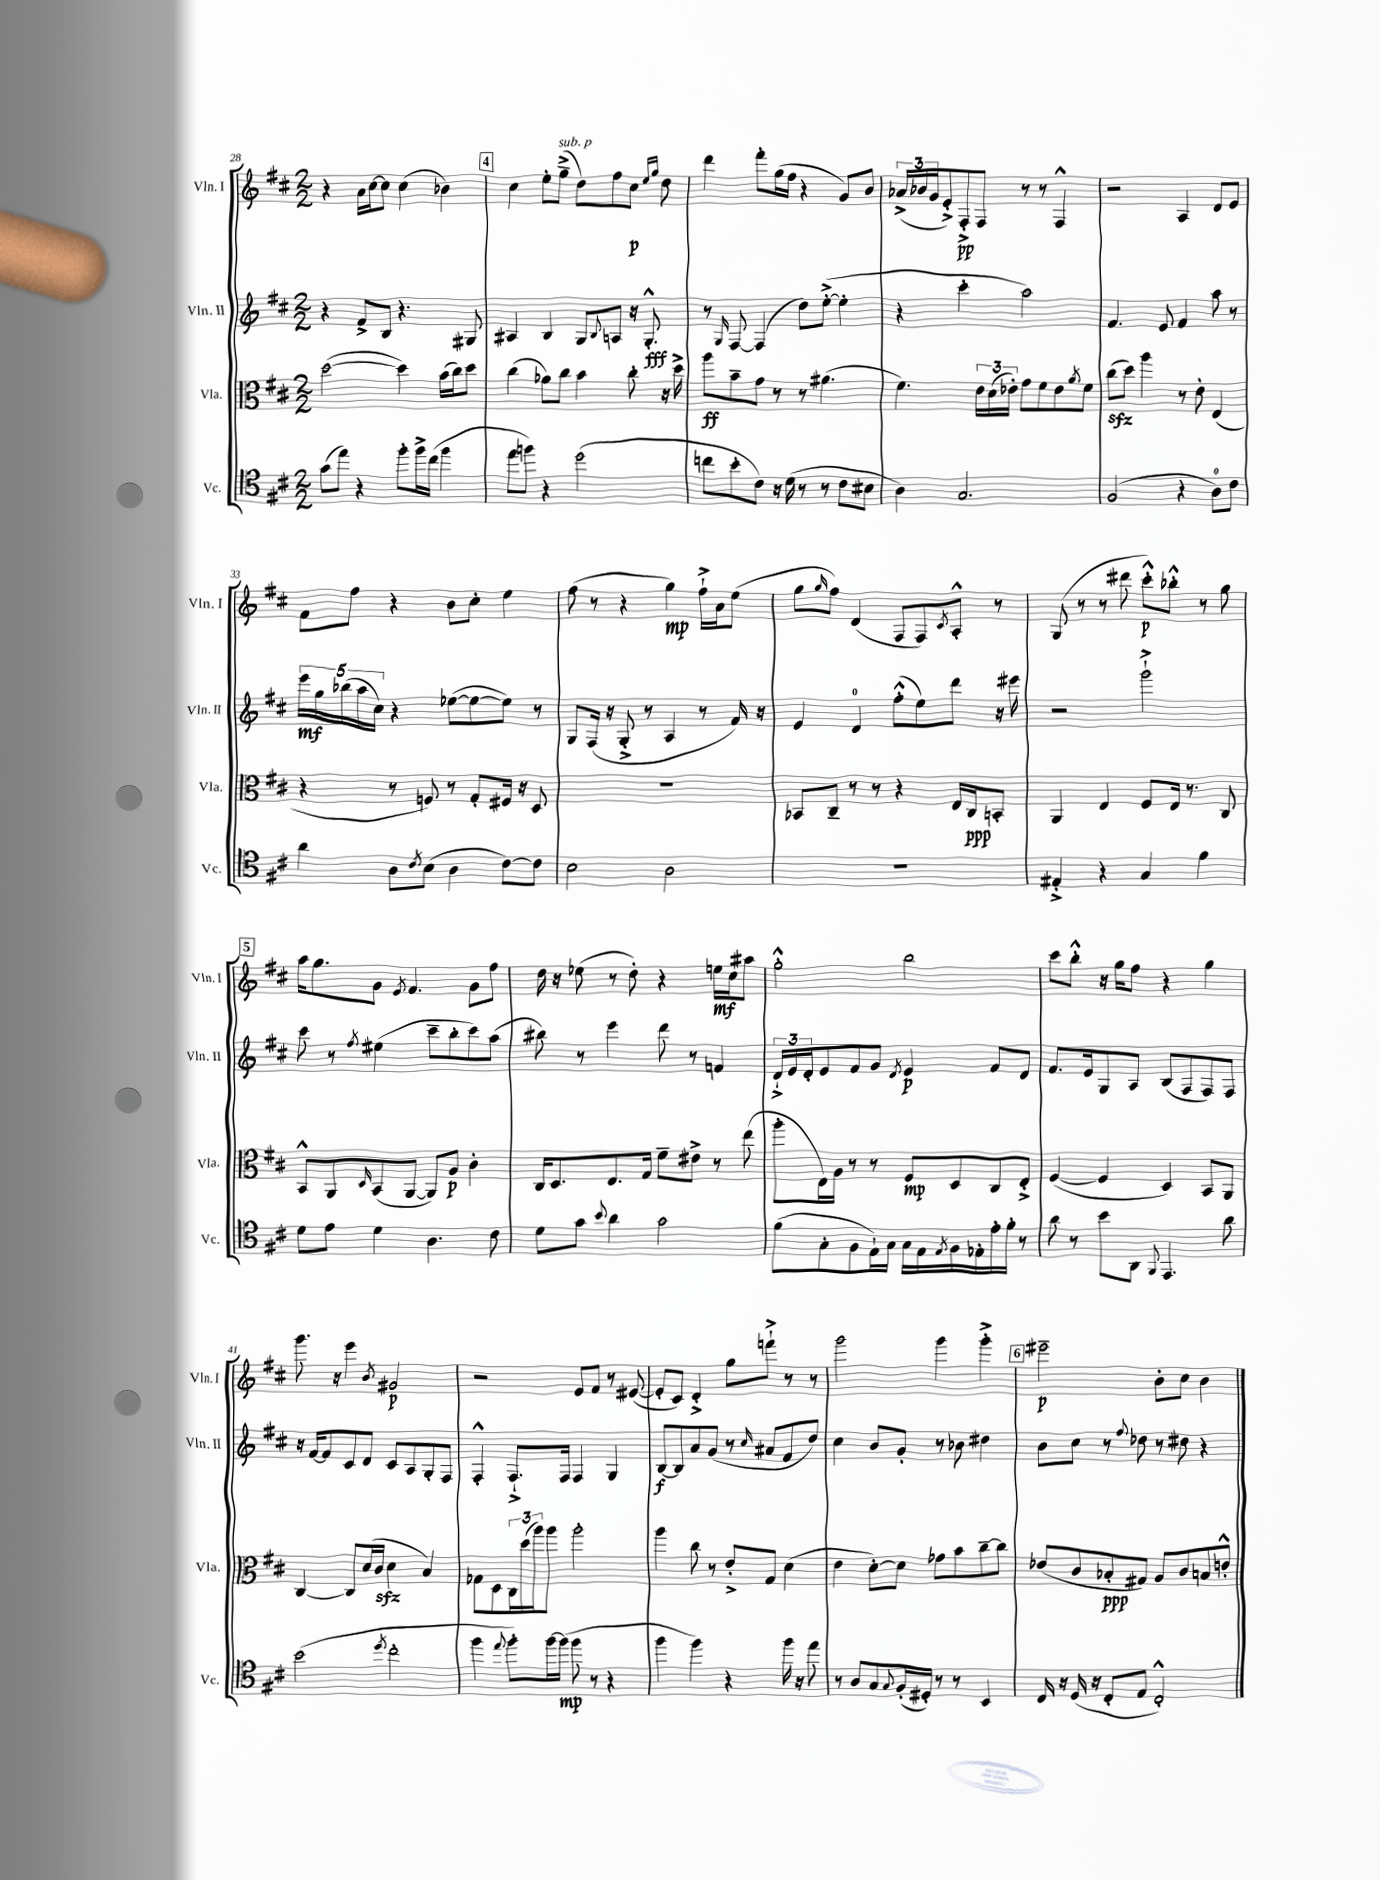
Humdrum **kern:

**kern	**dynam	**kern	**dynam	**kern	**dynam	**kern	**dynam
*part4	*part4	*part3	*part3	*part2	*part2	*part1	*part1
*staff4	*staff4	*staff3	*staff3	*staff2	*staff2	*staff1	*staff1
*I"Vc.	*	*I"Vla.	*	*I"Vln. II	*	*I"Vln. I	*
*I'Vc.	*	*I'Vla.	*	*I'Vln. II	*	*I'Vln. I	*
*clefC4	*	*clefC3	*	*clefG2	*	*clefG2	*
*k[f#c#]	*	*k[f#c#]	*	*k[f#c#]	*	*k[f#c#]	*
*M2/2	*	*M2/2	*	*M2/2	*	*M2/2	*
=28	=28	=28	=28	=28	=28	=28	=28
(8g\L	.	([2dd\	.	4r	.	4r	.
8ee\J)	.	.	.	.	.	.	.
4r	.	.	.	8f#^/L	.	16a\LL	.
.	.	.	.	.	.	[16cc#\J	.
.	.	.	.	8B/J	.	8cc#\J]	.
8ff#'\L	.	4dd\])	.	4.r	.	(4cc#\	.
16ff#^\L	.	.	.	.	.	.	.
(16cc#\JJ	.	.	.	.	.	.	.
4ff#\	.	(16b\LL	.	.	.	4b-X\)	.
.	.	16cc#\J)	.	.	.	.	.
.	.	8dd\J	.	8G#X/	.	.	.
!!LO:REH:place=s1:t=4
=29	=29	=29	=29	=29	=29	=29	=29
8ee\L	.	(4cc#\	.	4A#X/	.	4cc#\	.
8ffn\J)	.	.	.	.	.	.	.
4r	.	8a-X\L)	.	4B/	.	8ee'\L	.
!	!	!	!	!	!	!LO:TX:a:i:t=sub. p	!
.	.	8cc#\J	.	.	.	(8gg~^\J	.
(2dd\	.	4b\	.	8G/L	.	8dd\L)	.
.	.	.	.	8qqB/	.	.	.
.	.	.	.	8An/J	.	8ff#\	.
.	.	8cc#'\	.	16r	.	8cc#\J	p
.	.	.	.	8.G'^^/	fff	.	.
.	.	.	.	.	.	16qqee/LL	.
.	.	.	.	.	.	16qqgg/JJ	.
.	.	16r	.	.	.	8dd\	.
.	.	16dd^\	.	.	.	.	.
=30	=30	=30	=30	=30	=30	=30	=30
8ccn\L	.	8aa\L	ff	8r	.	4ddd\	.
.	.	.	.	16qqG/	.	.	.
8b'\	.	8b~\	.	[8F#/	.	.	.
8c#\J)	.	8g\J	.	(4F#/]	.	8fff#'\L	.
16r	.	8r	.	.	.	(16gg\L	.
(16d\	.	.	.	.	.	16ff#\JJ	.
8r	.	8r	.	8dd\L)	.	4r	.
8r	.	(4.a#X\	.	([8ee'^\J	.	.	.
8c#\L	.	.	.	4ee'\]	.	8g/L)	.
8B#X\J	.	.	.	.	.	8b/J	.
=31	=31	=31	=31	=31	=31	=31	=31
4A\)	.	4.f#\)	.	4r	.	(24a-X^/LL	.
.	.	.	.	.	.	24b-X/	.
.	.	.	.	.	.	24g/J	.
.	.	.	.	.	.	8e'^/)	.
2.G/	.	.	.	4ccc#'\	.	8F#'^/	pp
.	.	24e\LL	.	.	.	8F#/J	.
.	.	(24d\	.	.	.	.	.
.	.	24e-X'\JJ)	.	.	.	.	.
.	.	8g\L	.	2aa\)	.	8r	.
.	.	8f#\	.	.	.	8r	.
.	.	8e-\	.	.	.	4F#^^/	.
.	.	8qa/	.	.	.	.	.
.	.	8f#\J	.	.	.	.	.
=32	=32	=32	=32	=32	=32	=32	=32
(2F#/	.	(8cc#zz\L	.	4.f#/	.	2r	.
.	.	8dd\J)	.	.	.	.	.
.	.	4aa\	.	.	.	.	.
.	.	.	.	8e/	.	.	.
4r	.	8r	.	4f#/	.	4A/	.
.	.	8e'\	.	.	.	.	.
8A\L)	.	(4E/	.	8aa\	.	8d/L	.
8c#\J	.	.	.	8r	.	8e/J	.
!!LO:LB:g=z
=33	=33	=33	=33	=33	=33	=33	=33
4a\	.	4r	.	20eee\LL	mf	8f#\L	.
.	.	.	.	20gg\	.	.	.
.	.	.	.	(20bb-X\	.	.	.
.	.	.	.	.	.	8ff#\J	.
.	.	.	.	20aa\	.	.	.
.	.	.	.	20cc#\JJ)	.	.	.
8A\L	.	8r	.	4r	.	4r	.
8qc#/	.	.	.	.	.	.	.
(8B\J	.	8Fn/)	.	.	.	.	.
4A\	.	8r	.	([8ee-X\L	.	8b\L	.
.	.	8G'/L	.	8ee-\_	.	8cc#'\J	.
[8c#\L)	.	16F#X/Jk	.	8ee-\J])	.	4ee\	.
.	.	16r	.	.	.	.	.
8c#\J]	.	8D/	.	8r	.	.	.
=34	=34	=34	=34	=34	=34	=34	=34
2B\	.	1r	.	8G/L	.	(8ff#\	.
.	.	.	.	(16F#/Jk	.	8r	.
.	.	.	.	16r	.	.	.
.	.	.	.	8G'^/	.	4r	.
.	.	.	.	8r	.	.	.
2A\	.	.	.	4A/	.	4gg\)	mp
.	.	.	.	8r	.	16ff#`^\LL	.
.	.	.	.	.	.	16a\J	.
.	.	.	.	16f#/)	.	(8ee\J	.
.	.	.	.	16r	.	.	.
=35	=35	=35	=35	=35	=35	=35	=35
1r	.	8BB-X/L	.	4e/	.	8gg\L	.
.	.	.	.	.	.	16qqgg/	.
.	.	8C#~/J	.	.	.	8ff#\J)	.
.	.	8r	.	4d/	.	(4d/	.
.	.	8r	.	.	.	.	.
.	.	4r	.	(8ff#'^^\L	.	8F#/L	.
.	.	.	.	8ee\)	.	8F#/)	.
.	.	.	.	.	.	8qc#/	.
.	.	16E/LL	.	8ddd\J	.	8A'^^/J	.
.	.	16C#/J	ppp	.	.	.	.
.	.	8BBn'/J	.	16r	.	8r	.
.	.	.	.	16eee#X\	.	.	.
=36	=36	=36	=36	=36	=36	=36	=36
4E#X'^/	.	4AA/	.	2r	.	(8G/	.
.	.	.	.	.	.	8r	.
4r	.	4E/	.	.	.	8r	.
.	.	.	.	.	.	8ddd#X\	.
4G/	.	8F#/L	.	2ggg`^\	.	8ccc#'^^\L)	p
.	.	16E/Jk	.	.	.	8bb-X'^^\J	.
.	.	8.r	.	.	.	.	.
4f#\	.	.	.	.	.	8r	.
.	.	8C#/	.	.	.	8gg\	.
!!LO:LB:g=z
!!LO:REH:place=s1:t=5
=37	=37	=37	=37	=37	=37	=37	=37
8d\L	.	8BB^^/L	.	8ccc#\	.	16aa\KL	.
.	.	.	.	.	.	8.gg\	.
8e\J	.	8AA/	.	8r	.	.	.
.	.	16qqD/	.	8qff#/	.	.	.
4d\	.	(8BB/	.	(4ee#X\	.	8g\J	.
.	.	.	.	.	.	8qe/	.
.	.	[8AA/J	.	.	.	4.f#/	.
4.A\	.	8AA/L])	.	8ccc#~\L	.	.	.
.	.	8A/J	p	8bb'\	.	.	.
.	.	4c#'\	.	8ccc#\)	.	8g\L	.
8c#\	.	.	.	(8aa\J	.	8ff#\J	.
=38	=38	=38	=38	=38	=38	=38	=38
8d\L	.	16C#/KL	.	8bb#X\)	.	16dd\	.
.	.	8.D/	.	.	.	16r	.
8g\J	.	.	.	8r	.	(8ee-X\	.
8qqb/	.	.	.	.	.	.	.
4a\	.	8.E/	.	4eee\	.	8r	.
.	.	.	.	.	.	8dd'\)	.
.	.	16G/Jk	.	.	.	.	.
2g\	.	8f#~\L	.	8ddd\	.	4r	.
.	.	8e#X^\J	.	8r	.	.	.
.	.	8r	.	4fn/	.	16een\LL	mf
.	.	.	.	.	.	16cc#\J	.
.	.	(8ee\	.	.	.	8aa#X\J	.
=39	=39	=39	=39	=39	=39	=39	=39
(8f#\L	.	8aa'\L	.	24d`^/LL	.	2gg'^^\	.
.	.	.	.	24e/	.	.	.
.	.	.	.	24d'/J	.	.	.
8G'\	.	16E\L)	.	8e/	.	.	.
.	.	16A\JJ	.	.	.	.	.
8F#\	.	8r	.	8f#/	.	.	.
16E`\L)	.	8r	.	8g/J	.	.	.
16G\JJ	.	.	.	.	.	.	.
.	.	.	.	8qd/	.	.	.
16G\LL	.	8F#/L	mp	4e/	p	2bb\	.
16E\	.	.	.	.	.	.	.
8qE/	.	.	.	.	.	.	.
16F#\	.	8D/	.	.	.	.	.
16E-X'\	.	.	.	.	.	.	.
16e'\	.	8C#/	.	8f#/L	.	.	.
16f#'\JJ	.	.	.	.	.	.	.
8r	.	8E'^/J	.	8d/J	.	.	.
=40	=40	=40	=40	=40	=40	=40	=40
8a\	.	([4F#/	.	8.f#/L	.	8ccc#\L	.
8r	.	.	.	.	.	8bb'^^\J	.
.	.	.	.	16e/k	.	.	.
8b\L	.	4F#/]	.	8G/	.	16r	.
.	.	.	.	.	.	16gg\KL	.
8AA\J	.	.	.	8A/J	.	8ff#\J	.
8qqFF#/	.	.	.	.	.	.	.
4.EE/	.	4D/)	.	(8B/L	.	4r	.
.	.	.	.	8F#/	.	.	.
.	.	8BB/L	.	8F#/)	.	4gg\	.
8a\	.	8AA/J	.	8F#/J	.	.	.
!!LO:LB:g=z
=41	=41	=41	=41	=41	=41	=41	=41
(2b\	.	[4C#/	.	16r	.	8.ggg\	.
.	.	.	.	[16f#/KL	.	.	.
.	.	.	.	8f#/]	.	.	.
.	.	.	.	.	.	16r	.
.	.	8C#/L]	.	8c#/	.	4eee\	.
.	.	(16d/L	.	8d/J	.	.	.
.	.	16c#zz/JJ	.	.	.	.	.
8qdd/	.	.	.	.	.	8qb/	.
2cc#'\	.	4d\	.	8c#/L	.	2g#X/	p
.	.	.	.	8A/	.	.	.
.	.	4B/)	.	8G'/	.	.	.
.	.	.	.	8F#/J	.	.	.
=42	=42	=42	=42	=42	=42	=42	=42
4ff#\	.	8G-X\L	.	4F#'^^/	.	2r	.
.	.	8D\	.	.	.	.	.
8qqee/	.	.	.	.	.	.	.
8ff#'\L)	.	24C#\L	.	8.F#`^/L	.	.	.
.	.	(24dd\	.	.	.	.	.
.	.	24aa\J)	.	.	.	.	.
[16ff#\L	.	8aa\J	.	.	.	.	.
(16ff#\JJ]	mp	.	.	16F#/Jk	.	.	.
8ff#\	.	2aa'\	.	4F#/	.	8e/L	.
8r	.	.	.	.	.	8f#/J	.
4r	.	.	.	4G/	.	8r	.
.	.	.	.	.	.	([8e#X/	.
=43	=43	=43	=43	=43	=43	=43	=43
4ff#\	.	4aa\	.	[8B/L	f	8e#'/L]	.
.	.	.	.	8B/]	.	8c#/J)	.
4ff#\)	.	8cc#\	.	8a/	.	4d'^/	.
.	.	8r	.	(8g/J	.	.	.
4r	.	8e'^/L	.	8r	.	8gg\L	.
.	.	.	.	16qqcc#/	.	.	.
.	.	8G/J	.	8a#X/L	.	8fffn`^\J	.
16ff#\	.	(4d\	.	8f#/	.	8r	.
16r	.	.	.	.	.	.	.
8ee\	.	.	.	8dd/J)	.	8r	.
=44	=44	=44	=44	=44	=44	=44	=44
8r	.	4e\	.	4cc#\	.	2ggg\	.
8A/L	.	.	.	.	.	.	.
8G/	.	[8d'\L)	.	8b/L	.	.	.
8qqG/	.	.	.	.	.	.	.
(16F#'/L	.	8d\J]	.	8g'/J	.	.	.
16D#X'/JJ)	.	.	.	.	.	.	.
8r	.	8g-X\L	.	8r	.	4ggg\	.
8r	.	8b\	.	8b-X\	.	.	.
4BB/	.	[8cc#~\	.	4dd#X\	.	4ggg'^\	.
.	.	8cc#\J]	.	.	.	.	.
!!LO:REH:place=s1:t=6
=45	=45	=45	=45	=45	=45	=45	=45
16C#/	.	(8e-X/L	.	8b\L	.	2eee#X~\	p
16r	.	.	.	.	.	.	.
(16D/	.	8c#/	.	8cc#\J	.	.	.
16r	.	.	.	.	.	.	.
8C#'/L	.	8B-X'/	ppp	8r	.	.	.
.	.	.	.	8qqff#/	.	.	.
8E/J	.	8G#X/J)	.	8dd-X\	.	.	.
2C#'^^/)	.	8A/L	.	8r	.	8b'\L	.
.	.	8c#/	.	8dd#X\	.	8cc#\J	.
.	.	8Bn/	.	4r	.	4b\	.
.	.	8en'^^/J	.	.	.	.	.
==	==	==	==	==	==	==	==
*-	*-	*-	*-	*-	*-	*-	*-
